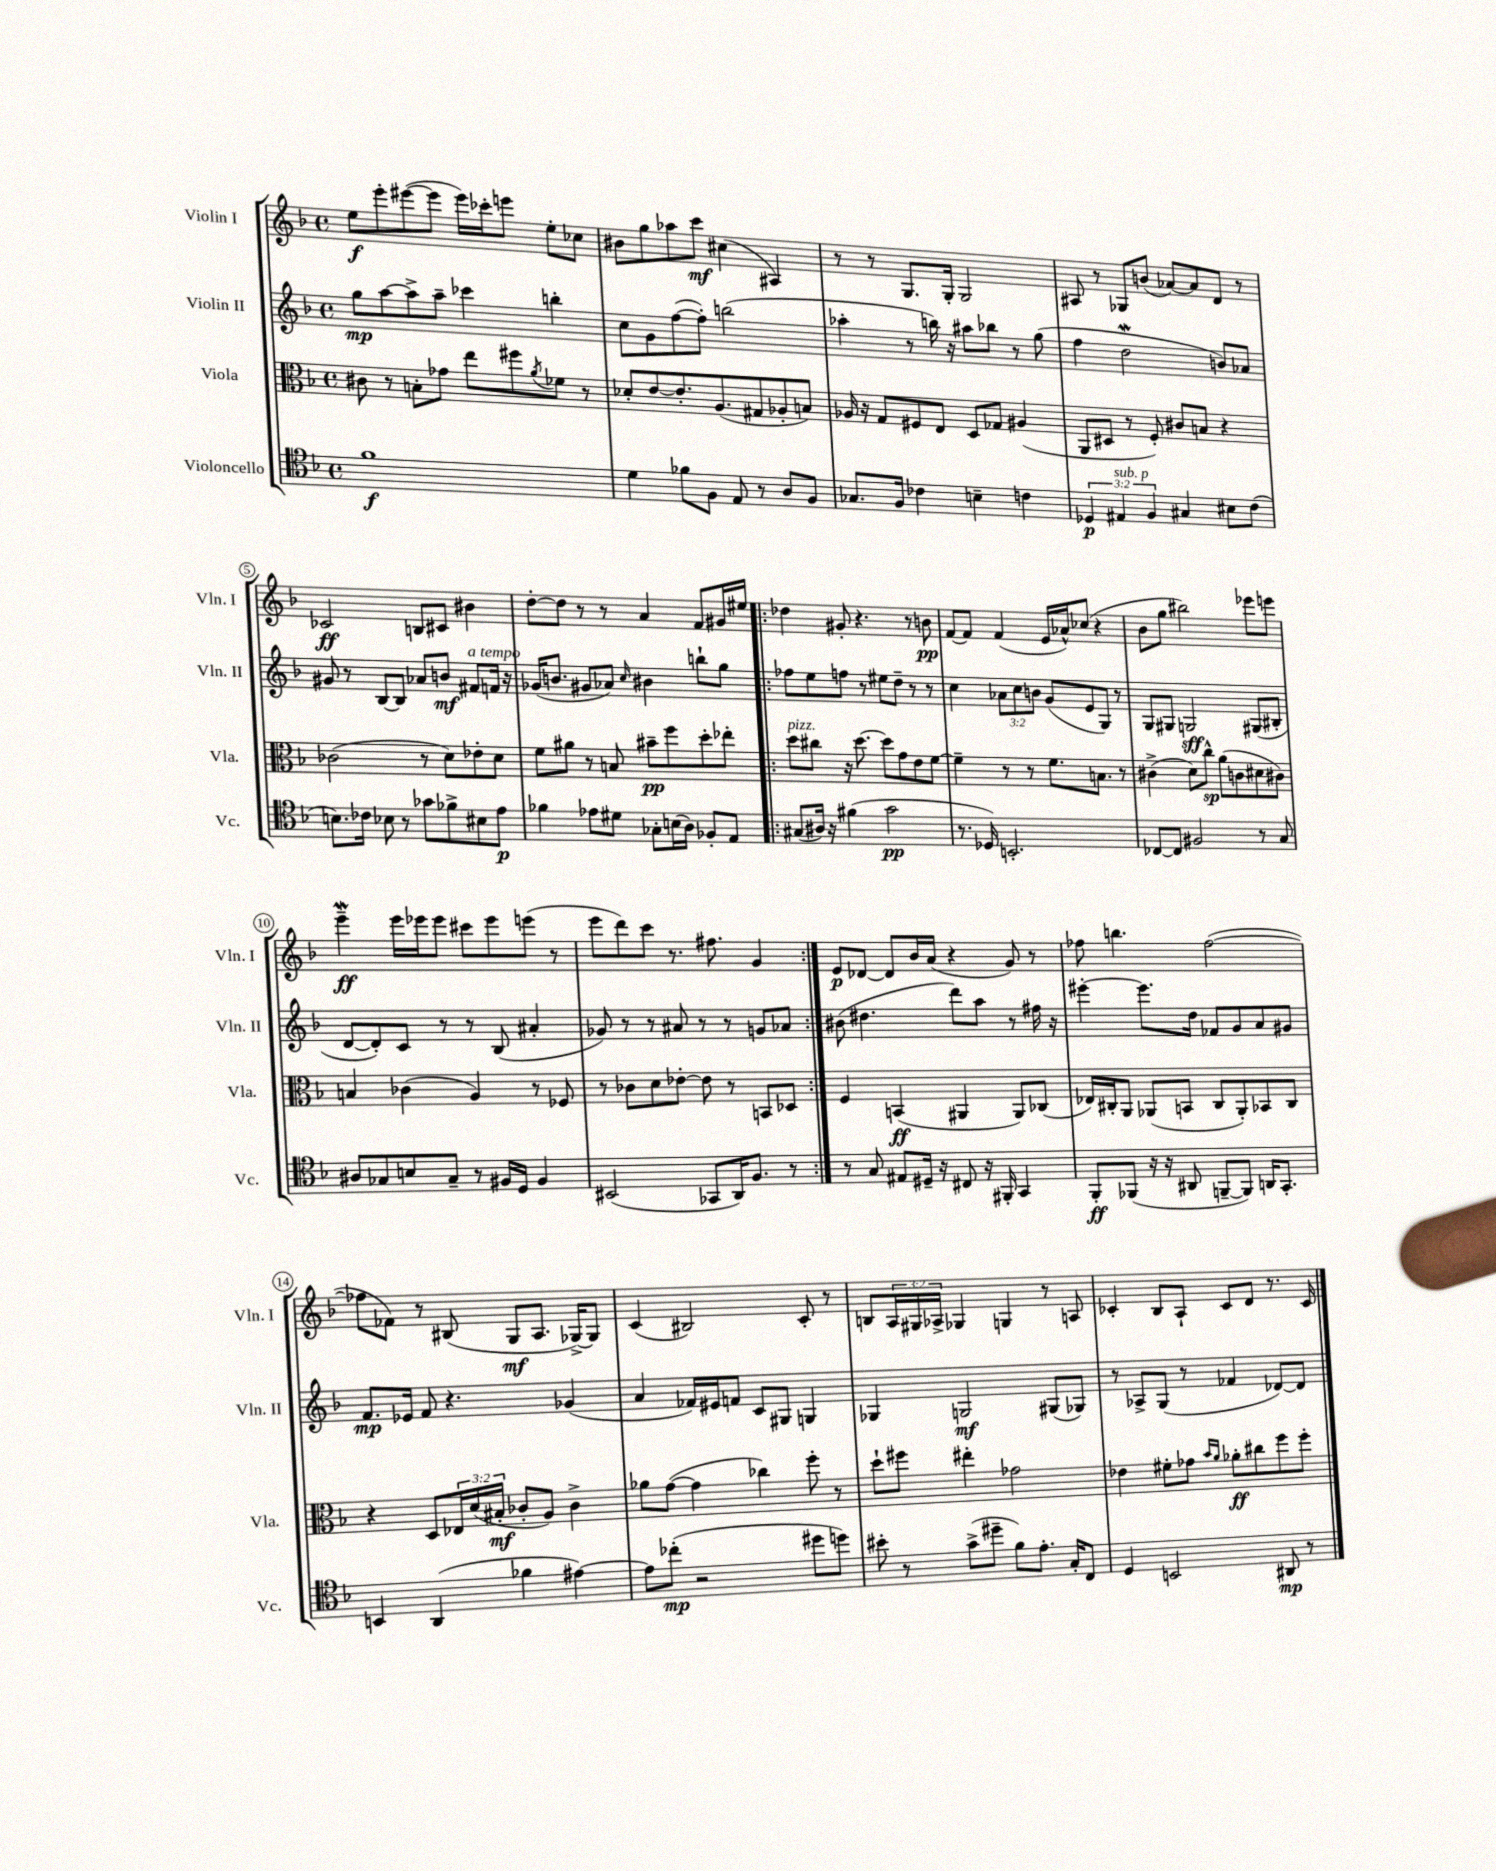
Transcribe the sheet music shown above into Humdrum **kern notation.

**kern	**dynam	**kern	**dynam	**kern	**dynam	**kern	**dynam
*part4	*part4	*part3	*part3	*part2	*part2	*part1	*part1
*staff4	*staff4	*staff3	*staff3	*staff2	*staff2	*staff1	*staff1
*I"Violoncello	*	*I"Viola	*	*I"Violin II	*	*I"Violin I	*
*I'Vc.	*	*I'Vla.	*	*I'Vln. II	*	*I'Vln. I	*
*clefC4	*	*clefC3	*	*clefG2	*	*clefG2	*
*k[b-]	*	*k[b-]	*	*k[b-]	*	*k[b-]	*
*M4/4	*	*M4/4	*	*M4/4	*	*M4/4	*
*met(c)	*	*met(c)	*	*met(c)	*	*met(c)	*
=1	=1	=1	=1	=1	=1	=1	=1
1f	f	8c#X\	.	8gg\L	mp	8ee\L	f
.	.	8r	.	[8aa\	.	8eee'\	.
.	.	8Bn'\L	.	8aa^\]	.	([8eee#X\	.
.	.	8g-X\J	.	8aa~\J	.	8eee#\J]	.
.	.	8ee\L	.	4ccc-X\	.	16eee#\LL)	.
.	.	.	.	.	.	16ccc-X'\J	.
.	.	8ff#X\	.	.	.	8eeen\J	.
.	.	8qa/	.	.	.	.	.
.	.	8f-X\J	.	4bbn'\	.	8ee'\L	.
.	.	8r	.	.	.	8cc-X\J	.
=2	=2	=2	=2	=2	=2	=2	=2
4d\	.	8d-X'/L	.	8cc\L	.	8b#X\L	.
.	.	[8e/	.	8g\	.	8gg\	.
8f-X\L	.	8.e'/]	.	([8ff\	.	8aa-X\	.
8F\J	.	.	.	8ff'\J])	.	8ccc\J	mf
.	.	(8.A/	.	.	.	.	.
8E/	.	.	.	(2bbn\	.	(4cc#X\	.
8r	.	8G#X/	.	.	.	.	.
8A/L	.	8A-X'/	.	.	.	4A#X/)	.
8F/J	.	8Bn/J)	.	.	.	.	.
=3	=3	=3	=3	=3	=3	=3	=3
8.G-X/L	.	16A-X/	.	4aa-X'\	.	8r	.
.	.	16r	.	.	.	.	.
.	.	8G/L	.	.	.	8r	.
16F/Jk	.	.	.	.	.	.	.
4c-X\	.	8F#X/	.	8r	.	8.G/L	.
.	.	8E/J	.	16bbn\)	.	.	.
.	.	.	.	16r	.	16G'/Jk	.
4Bn~\	.	8D/L	.	8aa#X\L	.	2G/	.
.	.	8G-X/J	.	8bb-X\J	.	.	.
4cn\	.	(4A#X/	.	8r	.	.	.
.	.	.	.	(8gg\	.	.	.
=4	=4	=4	=4	=4	=4	=4	=4
6D-X/	p	8AA/L	.	4ff\	.	8A#X/	.
.	.	8D#X/J	.	.	.	8r	.
!LO:TX:a:i:t=sub. p	!	!	!	!	!	!	!
6E#X/	.	.	.	.	.	.	.
.	.	8r	.	2ddW\	.	8G-X/L	.
6F/	.	.	.	.	.	.	.
.	.	8F'/)	.	.	.	(8bn/J	.
4G#X/	.	8c#X/L	.	.	.	[8a-X/L)	.
.	.	8Bn/J	.	.	.	8a-/]	.
8B#X\L	.	4r	.	8bn/L)	.	8d/J	.
(8c\J	.	.	.	8a-X/J	.	8r	.
!!LO:LB:g=z
=5	=5	=5	=5	=5	=5	=5	=5
8.Bn\L)	.	(2c-X\	.	8g#X/	.	2c-X/	ff
.	.	.	.	8r	.	.	.
16c-X\Jk	.	.	.	.	.	.	.
8B-X\	.	.	.	[8B-/L	.	.	.
8r	.	.	.	8B-/J]	.	.	.
8g-X\L	.	8r	.	8a-X/L	.	8Bn/L	.
8f-X^\	.	8d\L)	.	8bn/J	mf	8c#X/J	.
!	!	!	!	!LO:TX:a:i:t=a tempo	!	!	!
8B#X\	.	8e-X'\	.	8f#X/L	.	4b#X\	.
8e\J	p	8d\J	.	16fn/Jk	.	.	.
.	.	.	.	16r	.	.	.
=6	=6	=6	=6	=6	=6	=6	=6
4f-X\	.	8f\L	.	(16g-X/KL	.	[8dd'\L	.
.	.	.	.	8.bn/J	.	.	.
.	.	8a#X\J	.	.	.	8dd\J]	.
8e-X\L	.	8r	.	8g#X/L	.	8r	.
8d#X\J	.	8Bn/	.	8a-X/J)	.	8r	.
.	.	.	.	16qqcc/	.	.	.
8G-X'\L	.	8b#X~\L	pp	4b#X\	.	4a/	.
(16Bn\L	.	8ff\	.	.	.	.	.
16A\JJ)	.	.	.	.	.	.	.
8F-X'/L	.	8dd'\	.	8bbn`\L	.	8f/L	.
8E/J	.	8ee-X'\J	.	8gg\J	.	16g#X/L	.
.	.	.	.	.	.	16ee#X/JJ	.
=7!|:	=7!|:	=7!|:	=7!|:	=7!|:	=7!|:	=7!|:	=7!|:
!	!	!LO:TX:a:i:t=pizz.	!	!	!	!	!
(8G#X/L	.	8dd\L	.	8ff-X\L	.	4dd-X\	.
16A#X/Jk)	.	8cc#X\J	.	8ee\	.	.	.
16r	.	.	.	.	.	.	.
(4f#X\	.	16r	.	8ffn\J	.	8g#X'/	.
.	.	[8.dd\	.	.	.	.	.
.	.	.	.	8r	.	4.r	.
2g\	pp	8dd\L]	.	8ee#X\L	.	.	.
.	.	8g\	.	8dd~\J	.	.	.
.	.	8e\	.	8r	.	8r	.
.	.	[8f\J	.	8r	.	8bn\	pp
=8	=8	=8	=8	=8	=8	=8	=8
8.r	.	4f~\]	.	4cc\	.	[8f/L	.
.	.	.	.	.	.	8f/J]	.
16D-X/)	.	.	.	.	.	.	.
2.BBn'/	.	8r	.	12a-X\L	.	(4f/	.
.	.	.	.	12cc\	.	.	.
.	.	8r	.	.	.	.	.
.	.	.	.	12bn\J	.	.	.
.	.	8.f\L	.	(8g/L	.	16e/LL	.
.	.	.	.	.	.	16a-X^^/J)	.
.	.	.	.	8e/	.	(8cc-X/J	.
.	.	8.Bn\J	.	.	.	.	.
.	.	.	.	8G/J)	.	4r	.
.	.	8r	.	8r	.	.	.
=9	=9	=9	=9	=9	=9	=9	=9
[8C-X/L	.	(4c#X^\	.	8G/L	.	8b-\L	.
8C-/J]	.	.	.	8G#X/J	.	8gg\J	.
2F#X/	.	8d\L)	.	2Gn/	sff	2bb#X\)	.
.	.	8cc^^\J	sp	.	.	.	.
.	.	(8a\L	.	.	.	.	.
.	.	8cn\	.	.	.	.	.
8r	.	8d#X\	.	(8G#X/L	.	8eee-X\L	.
8G/	.	8c#X\J)	.	8B#X'/J	.	8eeen\J	.
!!LO:LB:g=z
=10	=10	=10	=10	=10	=10	=10	=10
8A#X/L	.	4Bn/	.	[8d/L	.	4eeeW~\	ff
8G-X/	.	.	.	8d'/])	.	.	.
8Bn/	.	(4c-X\	.	8c/J	.	16eee\LL	.
.	.	.	.	.	.	16eee-X\J	.
8G-~/J	.	.	.	8r	.	8eee-\J	.
8r	.	4A/)	.	8r	.	8ccc#X\L	.
16F#X/LL	.	.	.	(8B-/	.	8eee-\	.
16D/JJ	.	.	.	.	.	.	.
4F#/	.	8r	.	4a#X'/	.	(8eeen\J	.
.	.	8F-X/	.	.	.	8r	.
=11	=11	=11	=11	=11	=11	=11	=11
(2BB#X/	.	8r	.	8g-X/)	.	8eee\L	.
.	.	8c-X\L	.	8r	.	8ddd\)	.
.	.	8d\	.	8r	.	8ccc\J	.
.	.	[8e-X'\J	.	8a#X/	.	8.r	.
8GG-X/L	.	8e-\]	.	8r	.	.	.
.	.	.	.	.	.	8.ff#X\	.
16AA/K)	.	8r	.	8r	.	.	.
8.F/J	.	.	.	.	.	.	.
.	.	8BBn/L	.	8gn/L	.	4g/	.
8r	.	8D-X/J	.	8a-X/J	.	.	.
=12:|!	=12:|!	=12:|!	=12:|!	=12:|!	=12:|!	=12:|!	=12:|!
8r	.	4F/	.	(8b#X\	.	8e/L	p
8G/	.	.	.	4.dd#X\	.	[8d-X/J	.
8E#X/L	.	(4BBn/	ff	.	.	8d-/L]	.
16D#X~/Jk	.	.	.	.	.	16b-/L	.
16r	.	.	.	.	.	(16a/JJ	.
8C#X/	.	4AA#X/	.	8ddd\L)	.	4r	.
16r	.	.	.	8aa\J	.	.	.
16FF#X'/	.	.	.	.	.	.	.
4GG/	.	8AA#/L)	.	8r	.	8g/)	.
.	.	(8C-X/J	.	16ff#X\	.	8r	.
.	.	.	.	16r	.	.	.
=13	=13	=13	=13	=13	=13	=13	=13
8FF'/L	ff	16E-X/LL)	.	[4eee#X'\	.	8ff-X\	.
.	.	16C#X'/J	.	.	.	.	.
(8FF-X/J	.	8AA/J	.	.	.	4.bbn\	.
16r	.	(8AA-X/L	.	8.eee#\L]	.	.	.
16r	.	.	.	.	.	.	.
8AA#X/	.	8BBn/J	.	.	.	.	.
.	.	.	.	16dd\Jk	.	.	.
[8FFn~/L	.	8C#/L	.	8f-X/L	.	([2ff-\	.
8FF/J])	.	8AA-'/)	.	8g/	.	.	.
16AAn/KL	.	8BB-X/	.	8a/	.	.	.
8.GG'/J	.	.	.	.	.	.	.
.	.	8C#/J	.	8g#X/J	.	.	.
!!LO:LB:g=z
=14	=14	=14	=14	=14	=14	=14	=14
4BBn/	.	4r	.	8.f/L	mp	8ff-X\L]	.
.	.	.	.	.	.	8f-X\J)	.
.	.	.	.	16e-X/Jk	.	.	.
(4AA/	.	8D/L	.	8f/	.	8r	.
.	.	24E-X/L	.	4.r	.	(8B#X/	.
.	.	(24d/	.	.	.	.	.
.	.	24B#X'/JJ	mf	.	.	.	.
4f-X\	.	8c-X'/L	.	.	.	8G/L	mf
.	.	8A/J)	.	.	.	8.A/J	.
[4e#X\)	.	4c-^\	.	(4g-X/	.	.	.
.	.	.	.	.	.	[16G-X^/KL)	.
.	.	.	.	.	.	8G-/J]	.
=15	=15	=15	=15	=15	=15	=15	=15
8e#\L]	.	8a-X\L	.	4a/	.	(4c/	.
(8cc-X'\J	mp	([8g\J	.	.	.	.	.
2r	.	4g\]	.	16f-X/LL)	.	2B#X/)	.
.	.	.	.	16e#X/J	.	.	.
.	.	.	.	8fn/J	.	.	.
.	.	4cc-X\)	.	8c/L	.	.	.
.	.	.	.	8G#X/J	.	.	.
8dd#X\L	.	8ff'\	.	4Gn/	.	8c'/	.
8ddn\J)	.	8r	.	.	.	8r	.
=16	=16	=16	=16	=16	=16	=16	=16
8b#X'\	.	8dd`\L	.	4G-X/	.	8Bn/L	.
8r	.	8ff#X\J	.	.	.	24A/L	.
.	.	.	.	.	.	24G#X/	.
.	.	.	.	.	.	24A-X^/JJ	.
(8g^\L	.	4ee#X'\	.	2Gn/	mf	4G-X/	.
8dd#X~\J	.	.	.	.	.	.	.
8f\L)	.	2g-X\	.	.	.	4Gn/	.
8.e'\J	.	.	.	.	.	.	.
.	.	.	.	(8G#X/L	.	8r	.
16G'/KL	.	.	.	.	.	.	.
8C/J	.	.	.	8G-X/J)	.	8An/	.
=17	=17	=17	=17	=17	=17	=17	=17
4D/	.	4e-X\	.	8r	.	4c-X'/	.
.	.	.	.	8A-X^/L	.	.	.
2BBn/	.	8f#X'\L	.	(8G/J	.	8B-/L	.
.	.	8g-X\J	.	8r	.	8A`/J	.
.	.	16qqb-/LL	.	.	.	.	.
.	.	16qqa/JJ	.	.	.	.	.
.	.	8a-X'\L	ff	4f-X/	.	8c-/L	.
.	.	8cc#X\	.	.	.	8d/J	.
8AA#X/	mp	8ff\	.	[8d-X/L)	.	8.r	.
8r	.	8ff'\J	.	8d-/J]	.	.	.
.	.	.	.	.	.	16c-/	.
==	==	==	==	==	==	==	==
*-	*-	*-	*-	*-	*-	*-	*-
